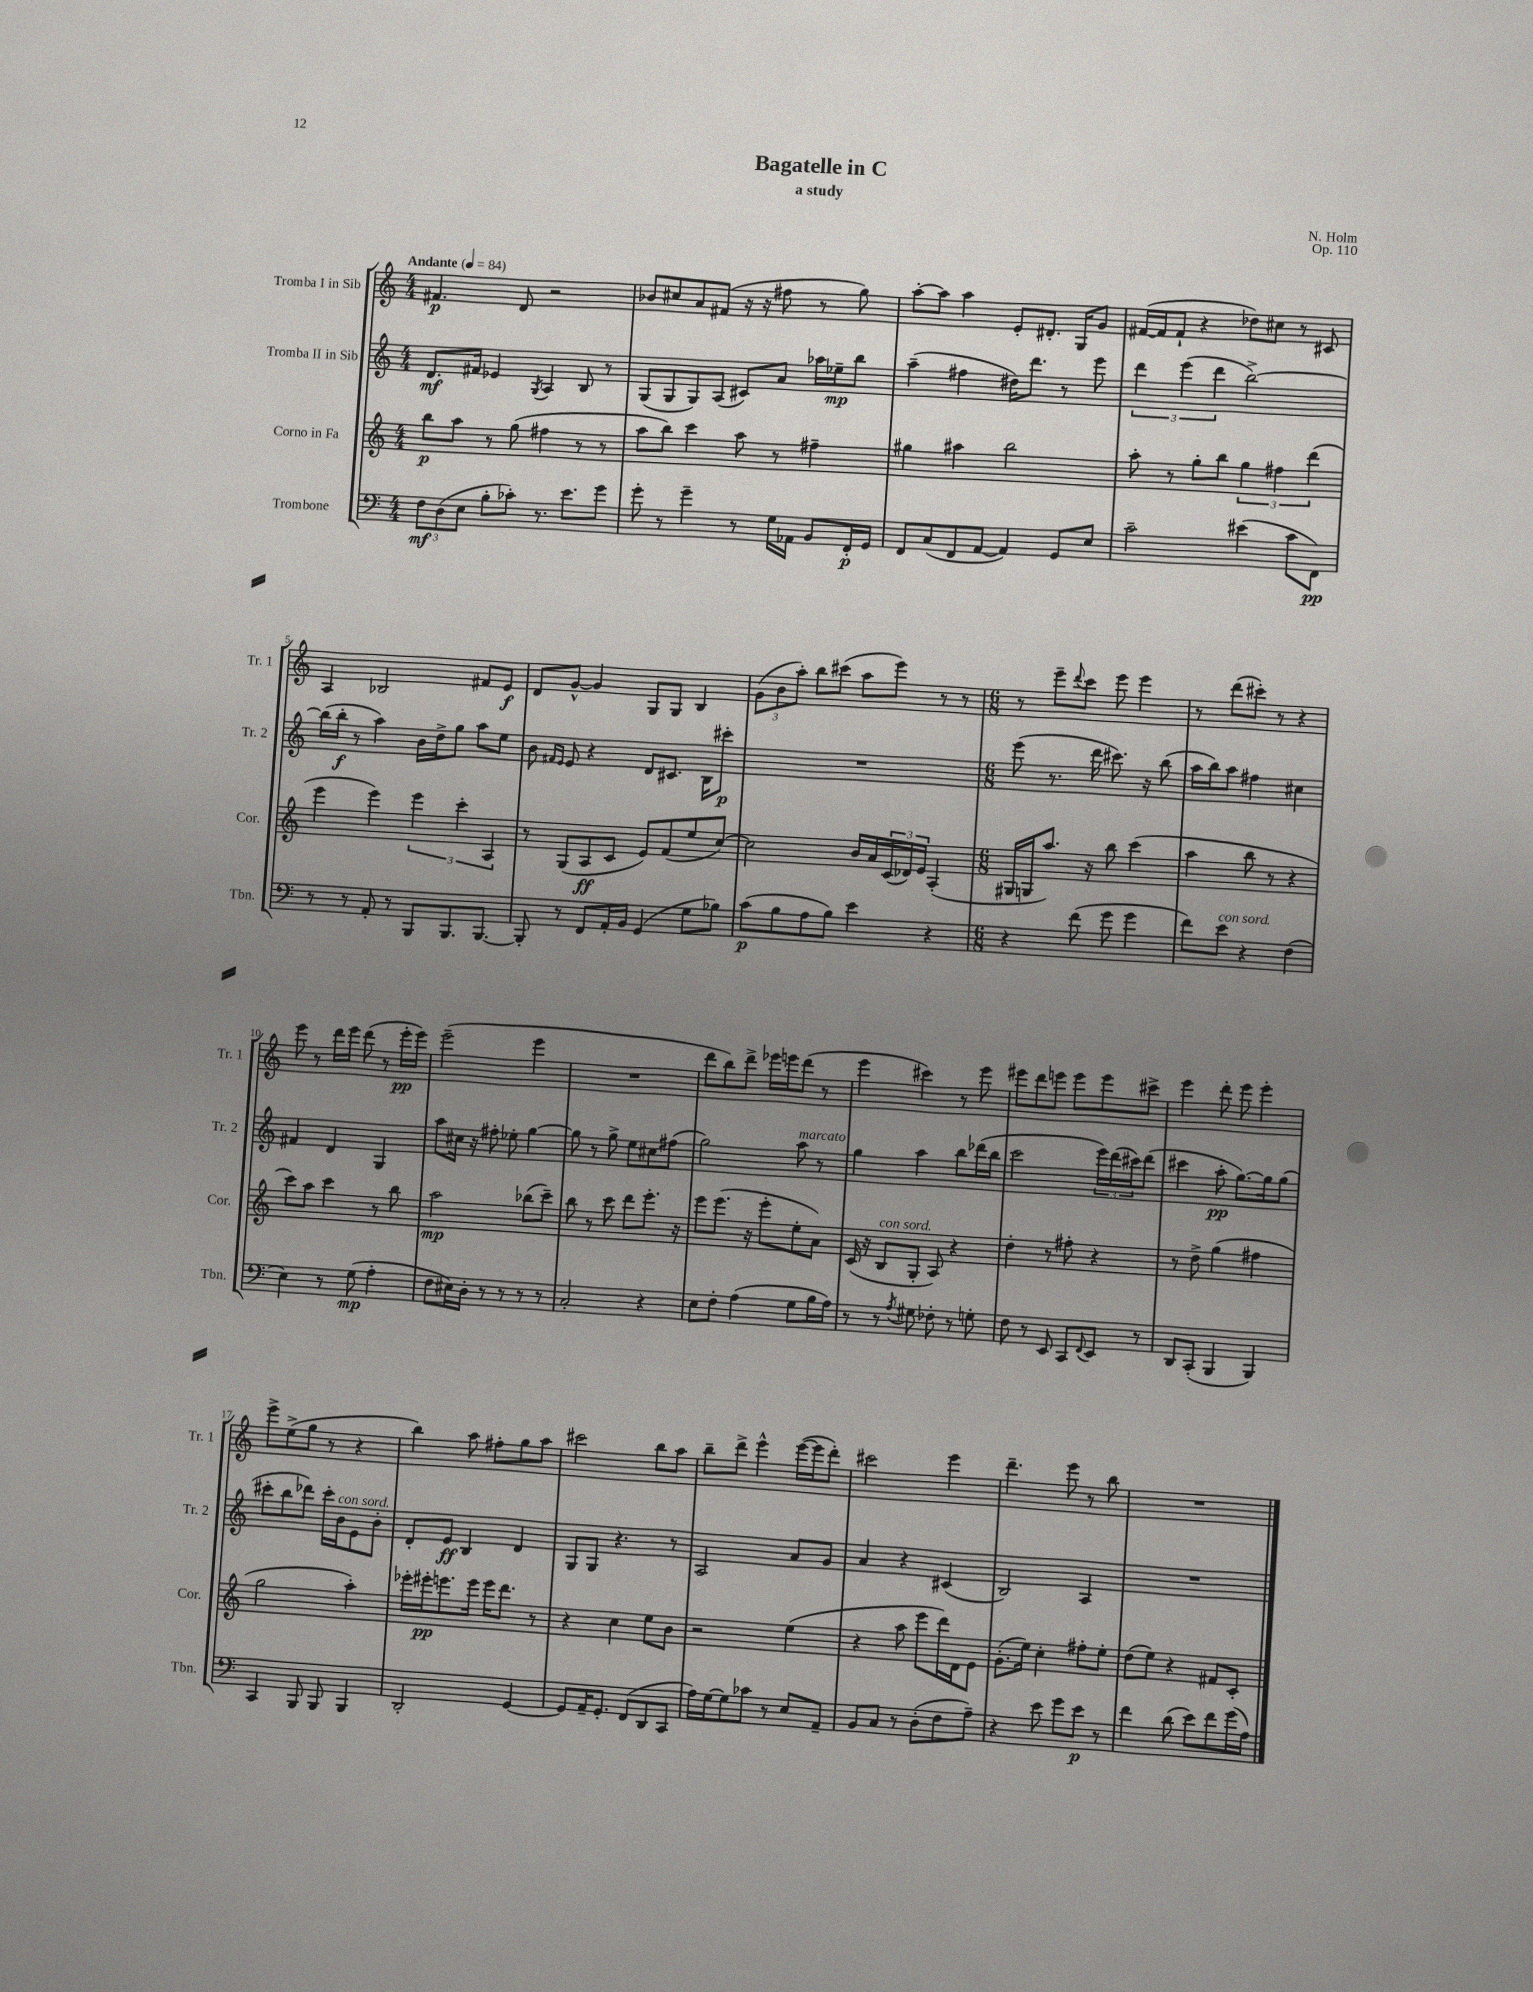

**kern	**dynam	**kern	**dynam	**kern	**dynam	**kern	**dynam
*part4	*part4	*part3	*part3	*part2	*part2	*part1	*part1
*staff4	*staff4	*staff3	*staff3	*staff2	*staff2	*staff1	*staff1
*I"Trombone	*	*I"Corno in Fa	*	*I"Tromba II in Sib	*	*I"Tromba I in Sib	*
*I'Tbn.	*	*I'Cor.	*	*I'Tr. 2	*	*I'Tr. 1	*
*clefF4	*	*clefG2	*	*clefG2	*	*clefG2	*
*k[]	*	*k[]	*	*k[]	*	*k[]	*
*M4/4	*	*M4/4	*	*M4/4	*	*M4/4	*
*MM84	*	*MM84	*	*MM84	*	*MM84	*
=1	=1	=1	=1	=1	=1	=1	=1
!	!	!	!	!	!	!LO:TX:a:B:t=Andante	!
12F\L	mf	8bb\L	p	8.d/L	mf	4.f#X/	p
(12D\	.	.	.	.	.	.	.
.	.	8aa\J	.	.	.	.	.
12E\J	.	.	.	.	.	.	.
.	.	.	.	16f#X/Jk	.	.	.
8B'\L	.	8r	.	4e-X/	.	.	.
8c-X'\J)	.	(8gg\	.	.	.	8d/	.
.	.	.	.	8qG/	.	.	.
8.r	.	4ff#X\	.	4A/	.	2r	.
8.e\L	.	.	.	.	.	.	.
.	.	8r	.	8B/	.	.	.
8g\J	.	8r	.	8r	.	.	.
=2	=2	=2	=2	=2	=2	=2	=2
8g'\	.	8aa\L	.	(8G/L	.	8b-X/L	.
8r	.	8bb\J)	.	8G/	.	8cc#X/	.
4g~\	.	4ccc\	.	8G/)	.	8a/	.
.	.	.	.	(8A/J	.	(8f#X/J	.
8r	.	8aa\	.	8c#X/L)	.	16r	.
.	.	.	.	.	.	16r	.
16G\LL	.	8r	.	8a/J	.	8ff#X\	.
16AA-X\JJ	.	.	.	.	.	.	.
8BB/L	.	4ff#X~\	.	16aa-X\LL	.	8r	.
.	.	.	.	16ee-X~\J	mp	.	.
16FF'/L	p	.	.	8bb\J	.	8gg\)	.
16GG/JJ	.	.	.	.	.	.	.
=3	=3	=3	=3	=3	=3	=3	=3
8FF/L	.	4gg#X\	.	(4aa~\	.	[8aa'\L	.
(8C/	.	.	.	.	.	8aa\J]	.
8FF/	.	4aa#X\	.	4ff#X\	.	4aa\	.
[8AA/J	.	.	.	.	.	.	.
4AA/])	.	2bb\	.	16dd#X\KL)	.	8e'/L	.
.	.	.	.	8.ddd\J	.	.	.
.	.	.	.	.	.	8.d#X'/J	.
8GG/L	.	.	.	8r	.	.	.
.	.	.	.	.	.	16G/KL	.
8E/J	.	.	.	8eee\	.	8g/J	.
=4	=4	=4	=4	=4	=4	=4	=4
2c~\	.	8aa'\	.	6ddd\	.	([16f#X/LL	.
.	.	.	.	.	.	16f#/J]	.
.	.	8r	.	.	.	8f#`/J	.
.	.	.	.	(6eee\	.	.	.
.	.	8gg'\L	.	.	.	4r	.
.	.	.	.	6ddd\	.	.	.
.	.	8bb\J	.	.	.	.	.
(4e#X\	.	6gg\	.	[2bb^\)	.	8dd-X\L)	.
.	.	.	.	.	.	8cc#X\J	.
.	.	6ff#X\	.	.	.	.	.
8c\L	.	.	.	.	.	8r	.
.	.	(6ddd\	.	.	.	.	.
8FF\J)	pp	.	.	.	.	8c#X/	.
!!LO:LB:g=z
=5	=5	=5	=5	=5	=5	=5	=5
8r	.	4eee\	.	(16bb\LL]	.	4A/	.
.	.	.	.	16bb'\JJ	f	.	.
8r	.	.	.	8r	.	.	.
8AA'/	.	4eee\)	.	4aa\)	.	2B-X/	.
8r	.	.	.	.	.	.	.
8BBB/L	.	6eee\	.	16b\LL	.	.	.
.	.	.	.	16dd^\J	.	.	.
8.BBB/	.	.	.	8gg\J	.	.	.
.	.	6ccc'\	.	.	.	.	.
.	.	.	.	8aa\L	.	8f#X/L	.
[8.BBB/J	.	.	.	.	.	.	.
.	.	6A/	.	.	.	.	.
.	.	.	.	8ee\J	.	8e/J	f
=6	=6	=6	=6	=6	=6	=6	=6
8BBB'/]	.	8r	.	8b\	.	8d/L	.
.	.	.	.	16qqf#X/LL	.	.	.
.	.	.	.	16qqe/JJ	.	.	.
8r	.	(8G/L	.	8e/	.	[8g^^/J	.
8FF/L	.	8A/	ff	4r	.	4g/]	.
16AA'/L	.	8c/J	.	.	.	.	.
16BB/JJ	.	.	.	.	.	.	.
(4GG/	.	8e/L)	.	8d/L	.	8G/L	.
.	.	(8f/	.	8.c#X/J	.	8G/J	.
8G\L	.	8ee/	.	.	.	4B/	.
.	.	.	.	16B\KL	.	.	.
8B-X\J)	.	[8cc/J)	.	8ccc#X'\J	p	.	.
=7	=7	=7	=7	=7	=7	=7	=7
(8c\L	p	2cc\]	.	1r	.	(12g\L	.
.	.	.	.	.	.	12b\	.
8B\	.	.	.	.	.	.	.
.	.	.	.	.	.	12aa'\J)	.
8A\	.	.	.	.	.	8bb\L	.
8B\J)	.	.	.	.	.	(8ccc#X\J	.
4e\	.	16b/LL	.	.	.	8aa\L	.
.	.	16a/	.	.	.	.	.
.	.	(24c/	.	.	.	8eee\J)	.
.	.	24d-X/)	.	.	.	.	.
.	.	24e/JJ	.	.	.	.	.
4r	.	(4A'/	.	.	.	8r	.
.	.	.	.	.	.	8r	.
=8	=8	=8	=8	=8	=8	=8	=8
*M6/8	*	*M6/8	*	*M6/8	*	*M6/8	*
4r	.	16G#X/LL	.	(8eee\	.	8r	.
.	.	16Gn/J	.	.	.	.	.
.	.	8.aa/J)	.	8.r	.	8eee~\L	.
.	.	.	.	.	.	8qqddd/	.
(8f\	.	.	.	.	.	8ccc\J	.
.	.	16r	.	16ddd\	.	.	.
8g\	.	8bb\	.	8.ccc#X\)	.	8eee\	.
4g\	.	(4ccc\	.	.	.	4eee\	.
.	.	.	.	16r	.	.	.
.	.	.	.	(8bb\	.	.	.
=9	=9	=9	=9	=9	=9	=9	=9
8f\L)	.	4aa\	.	16aa\LL	.	8r	.
.	.	.	.	16bb\J)	.	.	.
!LO:TX:a:i:t=con sord.	!	!	!	!	!	!	!
8e\J	.	.	.	8aa\J	.	(8ddd\L	.
4r	.	8bb\	.	4ff#X\	.	8ccc#X'\J)	.
.	.	8r	.	.	.	8r	.
(4F\	.	4r	.	4cc#X\	.	4r	.
!!LO:LB:g=z
=10	=10	=10	=10	=10	=10	=10	=10
4E\)	.	8ccc\L)	.	4f#X/	.	8eee\	.
.	.	8aa\J	.	.	.	8r	.
8r	.	4ccc\	.	4d/	.	16ddd\LL	.
.	.	.	.	.	.	16eee\JJ	.
(8G\	mp	.	.	.	.	(8ddd\	.
4A'\	.	8r	.	4G/	.	8r	.
.	.	8bb\	.	.	.	16eee'\LL	pp
.	.	.	.	.	.	16eee\JJ)	.
=11	=11	=11	=11	=11	=11	=11	=11
8F\L	.	2aa\	mp	8aa\L	.	(2eee~\	.
16E#X\L)	.	.	.	16cc#X\Jk	.	.	.
16D'\JJ	.	.	.	16r	.	.	.
8r	.	.	.	8ff#X'\	.	.	.
8r	.	.	.	8ee-X'\	.	.	.
8r	.	(8bb-X\L	.	[4gg\	.	4eee\	.
8r	.	8ccc~\J)	.	.	.	.	.
=12	=12	=12	=12	=12	=12	=12	=12
2C'/	.	8bb\	.	8gg\]	.	2.r	.
.	.	8r	.	8r	.	.	.
.	.	8ccc\	.	8gg^\	.	.	.
.	.	8ddd\L	.	8ee\L	.	.	.
4r	.	8.eee'\J	.	8cc#X\	.	.	.
.	.	.	.	(8ff#X\J	.	.	.
.	.	16r	.	.	.	.	.
=13	=13	=13	=13	=13	=13	=13	=13
8E\L	.	8eee\L	.	2gg\)	.	8ddd\L	.
8F'\J	.	(8.eee\J	.	.	.	8bb\)	.
(4A\	.	.	.	.	.	8ddd^\J	.
.	.	16r	.	.	.	.	.
.	.	8eee'\L	.	.	.	16eee-X\LL	.
.	.	.	.	.	.	16eeen\J	.
!	!	!	!	!LO:TX:a:i:t=marcato	!	!	!
8G\L	.	8ee'\	.	8aa\	.	(8ddd\J	.
16B\L	.	8a\J)	.	8r	.	8r	.
16A\JJ)	.	.	.	.	.	.	.
=14	=14	=14	=14	=14	=14	=14	=14
8r	.	(16c/	.	4gg\	.	4eee\	.
.	.	16r	.	.	.	.	.
!	!	!LO:TX:a:i:t=con sord.	!	!	!	!	!
8r	.	8B/L	.	.	.	.	.
8qA/	.	.	.	.	.	.	.
8G#X\	.	8G'/J	.	4aa\	.	4ccc#X\)	.
8F-X'\	.	8A/)	.	.	.	.	.
8r	.	4r	.	8bb\L	.	8r	.
8Gn'\	.	.	.	(16ddd-X\L	.	8eee\	.
.	.	.	.	16bb\JJ	.	.	.
=15	=15	=15	=15	=15	=15	=15	=15
8F\	.	4dd'\	.	2ccc\	.	8eee#X\L	.
8r	.	.	.	.	.	8ddd\	.
8EE/	.	8r	.	.	.	8eeen\J	.
8CC/L	.	8ff#X'\	.	.	.	8eee\L	.
8qqFF/	.	.	.	.	.	.	.
8EE/J	.	4r	.	24eee\LL)	.	8eee\	.
.	.	.	.	(24ddd\	.	.	.
.	.	.	.	24ccc#X\J)	.	.	.
8r	.	.	.	(8ddd\J	.	8ccc#X^\J	.
=16	=16	=16	=16	=16	=16	=16	=16
8DD/L	.	8r	.	4ccc#X\	.	4eee\	.
(8CC'/J	.	8dd^\	.	.	.	.	.
4BBB/	.	(4gg\	.	8aa'\	pp	8ddd'\	.
.	.	.	.	[8.gg\L)	.	8eee\	.
4BBB/)	.	4ff#X\	.	.	.	4eee'\	.
.	.	.	.	16gg\k]	.	.	.
.	.	.	.	(8gg\J	.	.	.
!!LO:LB:g=z
=17	=17	=17	=17	=17	=17	=17	=17
4CC/	.	2gg\	.	8ccc#X'\L	.	8eee^\L	.
.	.	.	.	8bb\	.	(8ee^\	.
8BBB/	.	.	.	8ddd-X\J)	.	8gg\J	.
8BBB/	.	.	.	16ccc#'\LL	.	8r	.
!	!	!	!	!LO:TX:a:i:t=con sord.	!	!	!
.	.	.	.	16b\J	.	.	.
4BBB/	.	4aa'\)	.	8e\	.	4r	.
.	.	.	.	8b'\J	.	.	.
=18	=18	=18	=18	=18	=18	=18	=18
2DD'/	.	16eee-X'\LL	.	8d'/L	.	4bb\)	.
.	.	16eee#X'\J	pp	.	.	.	.
.	.	8.eeen\	.	8e/J	ff	.	.
.	.	.	.	4B/	.	8aa\	.
.	.	16eee\Jk	.	.	.	.	.
.	.	16eee\KL	.	.	.	8ff#X'\L	.
.	.	8.ddd\J	.	.	.	.	.
[4GG/	.	.	.	4d/	.	8gg\	.
.	.	8r	.	.	.	8aa\J	.
=19	=19	=19	=19	=19	=19	=19	=19
8GG/L]	.	4r	.	8G/L	.	2ccc#X\	.
16AA~/K	.	.	.	8G/J	.	.	.
8.GG'/J	.	.	.	.	.	.	.
.	.	4cc\	.	4.r	.	.	.
(8FF/L	.	.	.	.	.	.	.
8DD/	.	8ee\L	.	.	.	8bb\L	.
8CC/J	.	8b\J	.	8r	.	8aa\J	.
=20	=20	=20	=20	=20	=20	=20	=20
16A\LL)	.	2r	.	2A/	.	8bb~\L	.
[16G\J	.	.	.	.	.	.	.
8G\]	.	.	.	.	.	8ddd^\J	.
8c-X\J	.	.	.	.	.	4eee^^\	.
8r	.	.	.	.	.	.	.
8E/L	.	(4ee\	.	8a/L	.	([16eee\LL	.
.	.	.	.	.	.	16eee\J]	.
8AA~/J	.	.	.	8g/J	.	8ddd'\J)	.
=21	=21	=21	=21	=21	=21	=21	=21
8BB/L	.	4r	.	4a/	.	2ccc#X\	.
8C/J	.	.	.	.	.	.	.
8r	.	8aa\	.	4r	.	.	.
(8D'\L	.	8eee\L	.	.	.	.	.
8F\	.	16ddd\L)	.	(4c#X/	.	4eee\	.
.	.	16d\J	.	.	.	.	.
8A~\J)	.	8e\J	.	.	.	.	.
=22	=22	=22	=22	=22	=22	=22	=22
4r	.	(8.g'\L	.	2B/)	.	4.ddd~\	.
.	.	16ee\Jk)	.	.	.	.	.
8e\	.	4cc'\	.	.	.	.	.
8g\L	.	.	.	.	.	8eee\	.
8e\J	p	8ff#X'\L	.	4A/	.	8r	.
8r	.	8ee'\J	.	.	.	8bb\	.
=23	=23	=23	=23	=23	=23	=23	=23
4f\	.	(8dd\L	.	2.r	.	2.r	.
.	.	8ee\J)	.	.	.	.	.
(8d\	.	4r	.	.	.	.	.
8e\L)	.	.	.	.	.	.	.
8f\	.	8f#X/L	.	.	.	.	.
(16g\L	.	8c'/J	.	.	.	.	.
16A\JJ)	.	.	.	.	.	.	.
==	==	==	==	==	==	==	==
*-	*-	*-	*-	*-	*-	*-	*-
